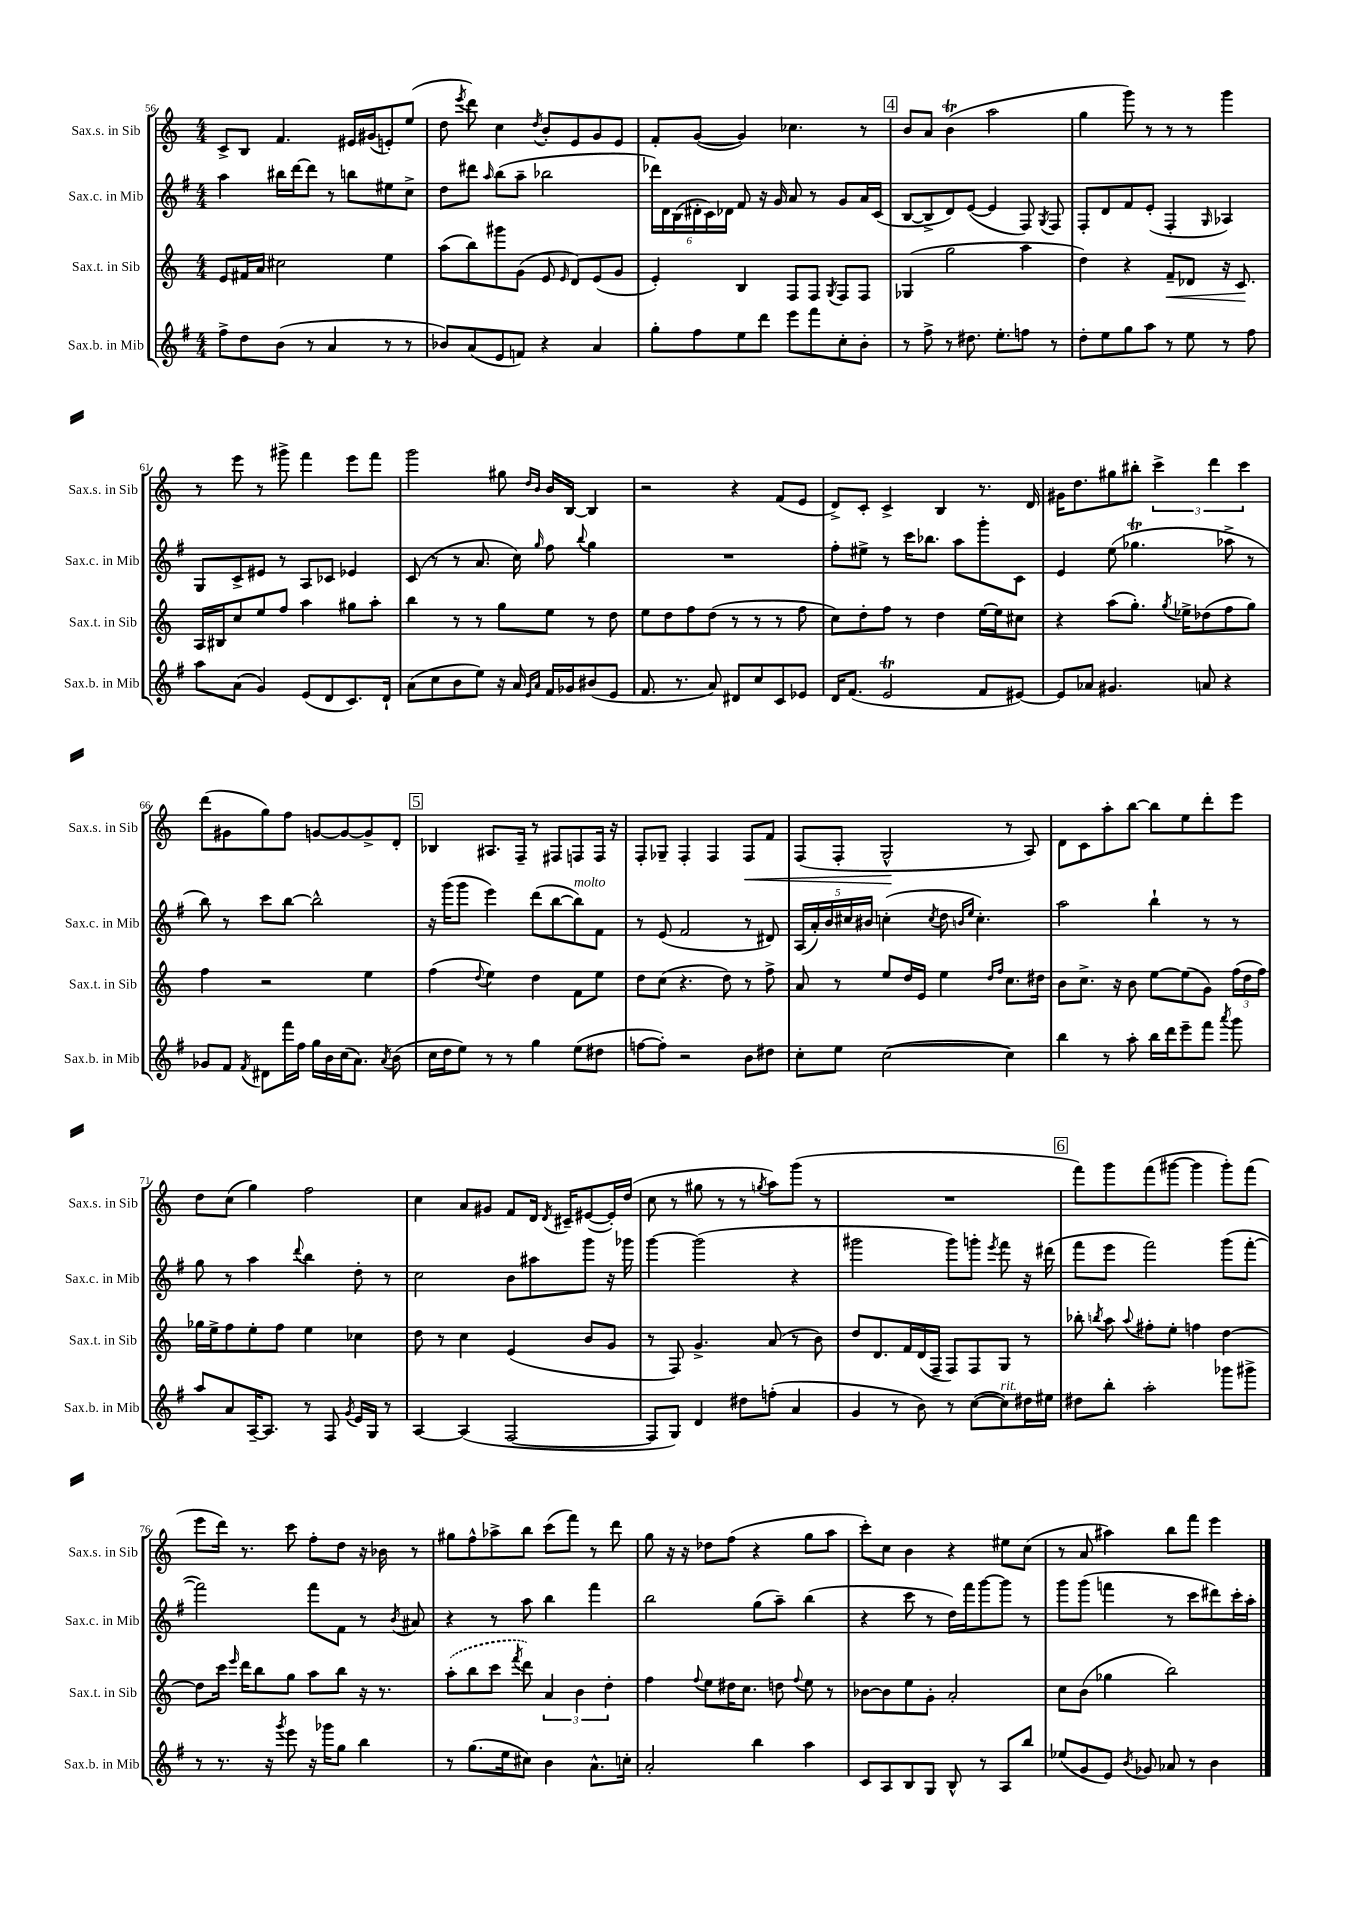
<<
\new StaffGroup <<
\new Staff = "s0" \with { instrumentName = "Sax.s. in Sib" shortInstrumentName = "Sax.s. in Sib" } {
    \clef treble \key c \major \numericTimeSignature \time 4/4
    \autoBeamOff c'8[-> b8] f'4. eis'16[ gis'16( e'8-.) e''8]( |
    d''8 \acciaccatura { e'''8 } d'''8) c''4 \acciaccatura { d''8 } b'8[-. e'8 g'8 e'8] |
    f'8[-. g'8]~( g'4) ces''4. r8 |
    \mark \markup { \box "4" } b'8[ a'8] b'4\trill( a''2 |
    g''4 g'''8) r8 r8 r8 g'''4 |
    r8 e'''8 r8 gis'''8-> f'''4 e'''8[ f'''8] |
    g'''2 gis''8 \grace { d''16[ b'16] } b'16[ b16]~ b4 |
    r2 r4 f'8[( e'8] |
    d'8[->) c'8]-. c'4-> b4 r8. d'16 |
    gis'16[ d''8. gis''8 bis''8]-. \tuplet 3/2 { c'''4-> d'''4 c'''4 } |
    d'''8[( gis'8 g''8) f''8] g'8[~ g'8~ g'8-> d'8]-. |
    \mark \markup { \box "5" } bes4 ais8.[ f16]-- r8 fis8[ f8 f16] r16 |
    f8[-. ges8]-- f4-. f4 f8[\< f'8] |
    f8[( f8]-. g2-^\! r8 a8) |
    d'8[ c'8 a''8-. b''8]~ b''8[ e''8 d'''8-. e'''8] |
    d''8[ c''8]( g''4) f''2 |
    c''4 a'8[ gis'8] f'8[ d'16] \acciaccatura { d'8 } cis'16[-- eis'8~( eis'16-.) d''16]( |
    c''8 r8 gis''8 r8 r8 \acciaccatura { g''8 } a''8[) g'''8]( r8 |
    R1 |
    \mark \markup { \box "6" } f'''8[) g'''8 f'''8( gis'''8]~ gis'''4 gis'''8[-.) f'''8]( |
    e'''8[ d'''16]) r8. c'''8 f''8[-. d''8] r16 bes'16 r8 |
    gis''8[ f''8-^ aes''8-> b''8] c'''8[( f'''8]) r8 d'''8 |
    g''8 r16 r16 des''8[ f''8]( r4 g''8[ a''8] |
    c'''8[-.) c''8] b'4 r4 eis''8[ c''8]( |
    r8 a'8 ais''4) b''8[ f'''8] e'''4 \bar "|." |
}
\new Staff = "s1" \with { instrumentName = "Sax.c. in Mib" shortInstrumentName = "Sax.c. in Mib" } {
    \clef treble \key g \major \numericTimeSignature \time 4/4
    \autoBeamOff a''4 bis''16[ d'''16~ d'''8] r8 b''8[ eis''8 c''8]-> |
    d''8[ dis'''8] \grace { a''16 } b''8[( a''8]-- bes''2 |
    \tuplet 6/4 { des'''16[) d'16 b16( dis'16-. c'16) des'16] } fis'8 r16 g'16 a'8 r8 g'8[ a'16 c'16]( |
    \mark \markup { \box "4" } b8[~ b8-> d'8) e'8]~( e'4 fis8) \acciaccatura { g8 } fis8 |
    fis8[-. d'8 fis'8 e'8]-.( fis4-. \grace { g16 } aes4) |
    g8[ c'8-> eis'8] r8 a8[ ces'8] ees'4 |
    c'8( r8 r8 a'8. c''16) \grace { g''16 } fis''8 \appoggiatura { b''8 } g''4 |
    R1 |
    fis''8[-. eis''8]-> r8 c'''16[ bes''8.] a''8[ g'''8-. c'8] |
    e'4 e''8( ges''4.\trill aes''8-> r8 |
    b''8) r8 c'''8[ b''8]~ b''2-^ |
    \mark \markup { \box "5" } r16 g'''16[( g'''8] e'''4) d'''8[( b''8~ b''8^\markup { \italic "molto" }) fis'8] |
    r8 e'8( fis'2 r8 dis'8) |
    \tuplet 5/4 { a16[( a'16-.) b'16 cis''16 bis'16] } c''4-.( \acciaccatura { c''8 } d''8 \grace { b'16[ e''16] } c''4.-.) |
    a''2 b''4-! r8 r8 |
    g''8 r8 a''4 \appoggiatura { d'''8 } b''4 d''8-. r8 |
    c''2 b'8[ ais''8 g'''8] r16 ges'''16 |
    g'''4~ g'''2( r4 |
    gis'''2 gis'''8[) g'''8]-. \acciaccatura { e'''8 } fis'''8 r16 dis'''16( |
    \mark \markup { \box "6" } fis'''8[ e'''8] fis'''2) g'''8[( fis'''8]~-. |
    fis'''2) fis'''8[ fis'8] r8 \acciaccatura { b'8 } ais'8 |
    r4 r8 a''8 b''4 fis'''4 |
    b''2 g''8[( a''8]--) b''4( |
    r4 c'''8 r8 d''16[) fis'''16 g'''8~ g'''8] r8 |
    g'''8[ g'''8]( f'''4 r8 c'''8[ dis'''8) c'''16-. a''16]-. \bar "|." |
}
\new Staff = "s2" \with { instrumentName = "Sax.t. in Sib" shortInstrumentName = "Sax.t. in Sib" } {
    \clef treble \key c \major \numericTimeSignature \time 4/4
    \autoBeamOff e'8[ fis'16 a'16] cis''2 e''4 |
    a''8[( b''8) gis'''8 g'8]( e'8 \grace { e'16 } d'8[) e'8( g'8] |
    e'4-.) b4 f8[ f8] \acciaccatura { g8 } f8[ f8] |
    \mark \markup { \box "4" } ges4( g''2 a''4 |
    d''4) r4 f'8[--\< des'8] r16 c'8.\! |
    a16[ bis16 c''8 e''8 f''8] a''4 gis''8[ a''8]-. |
    b''4 r8 r8 g''8[ e''8] r8 d''8 |
    e''8[ d''8 f''8 d''8]( r8 r8 r8 f''8 |
    c''8[) d''8-. f''8] r8 d''4 e''16[~ e''16 cis''8] |
    r4 a''8[( g''8.]-.) \acciaccatura { g''8 } ees''16[-> des''8( f''8 g''8]) |
    f''4 r2 e''4 |
    \mark \markup { \box "5" } f''4( \appoggiatura { d''8 } e''4) d''4 f'8[ e''8] |
    d''8[ c''8]( r4. d''8) r8 f''8-> |
    a'8 r8 e''8[ d''16 e'16] e''4 \grace { d''16[ f''16] } c''8.[ dis''16] |
    b'8[ c''8.]-> r16 b'8 e''8[~ e''8( g'8]) \tuplet 3/2 { f''16[( d''16 f''16]) } |
    ges''16[ e''16-> f''8 e''8-. f''8] e''4 ces''4 |
    d''8 r8 c''4 e'4( b'8[ g'8] |
    r8 f8) g'4.-> a'8( r8 b'8) |
    d''8[ d'8. f'16 d'16( f16]-- f8[) f8 g8] r8 |
    \mark \markup { \box "6" } bes''8-. \acciaccatura { b''8 } a''8 \appoggiatura { a''8 } fis''8[-. e''8]-. f''4 d''4~ |
    d''8[ c'''16] \grace { e'''16 } d'''16[ b''8 g''8] a''8[ b''8] r16 r8. |
    \once \slurDashed a''8[-.( b''8 c'''8] \acciaccatura { f'''8 } d'''8) \tuplet 3/2 { a'4 b'4 d''4-. } |
    f''4 \appoggiatura { f''8 } e''8[ dis''16 c''8.] d''8 \appoggiatura { f''8 } e''8 r8 |
    bes'8[~ bes'8 e''8 g'8]-. a'2-. |
    c''8[ b'8]( ges''4 b''2) \bar "|." |
}
\new Staff = "s3" \with { instrumentName = "Sax.b. in Mib" shortInstrumentName = "Sax.b. in Mib" } {
    \clef treble \key g \major \numericTimeSignature \time 4/4
    \autoBeamOff fis''8[-> d''8 b'8]( r8 a'4 r8 r8 |
    bes'8[) a'8( e'8 f'8]) r4 a'4 |
    g''8[-. fis''8 e''8 d'''8] e'''8[ fis'''8 c''8-. b'8]-. |
    \mark \markup { \box "4" } r8 fis''8-> r8 dis''8. e''8.[-. f''8] r8 |
    d''8[-. e''8 g''8 a''8] r8 e''8 r8 fis''8 |
    a''8[ a'8]( g'4) e'8[( d'8 c'8.) d'16]-! |
    a'8[( c''8 b'8 e''8]) r16 a'16 \grace { e'16[ a'16] } fis'16[ ges'16 bis'8( e'8] |
    fis'8. r8. a'8) dis'8[ c''8 c'8 ees'8] |
    d'16[ fis'8.]( e'2\trill fis'8[ eis'8]~) |
    eis'8[ aes'8] gis'4. a'8 r4 |
    ges'8[ fis'8] \acciaccatura { fis'8 } dis'8[ fis'''16 fis''16] g''16[ b'16 c''16( a'8.]) \acciaccatura { a'8 } b'8( |
    \mark \markup { \box "5" } c''16[ d''16 e''8]) r8 r8 g''4 e''8[( dis''8] |
    f''8[~ f''8]-.) r2 b'8[ dis''8] |
    c''8[-. e''8] c''2~( c''4) |
    b''4 r8 a''8-. b''16[ d'''16 e'''8-- fis'''8] \acciaccatura { a'''8 } g'''8 |
    a''8[ a'8 a16~-- a8.] r8 fis8 \acciaccatura { g'8 } e'16[ g16] r8 |
    a4~ a4( fis2~ |
    fis8[ g8]) d'4 dis''8[ f''8]-.( a'4 |
    g'4 r8 b'8) r8 c''8[~( c''8^\markup { \italic "rit." }) dis''16 eis''16] |
    \mark \markup { \box "6" } dis''8[ b''8]-. a''2-. ges'''8[ gis'''8]-> |
    r8 r8. r16 \acciaccatura { g'''8 } e'''8 r16 ges'''16[ g''8] b''4 |
    r8 g''8.[( e''16 cis''8]) b'4 a'8.[-^ c''16]-. |
    a'2-. b''4 a''4 |
    c'8[ a8 b8 g8] b8-^ r8 a8[ b''8] |
    ees''8[( g'8 e'8]) \acciaccatura { b'8 } ges'8 aes'8 r8 b'4 \bar "|." |
}
>>
>>
\layout { \context { \Score currentBarNumber = #56 } }
